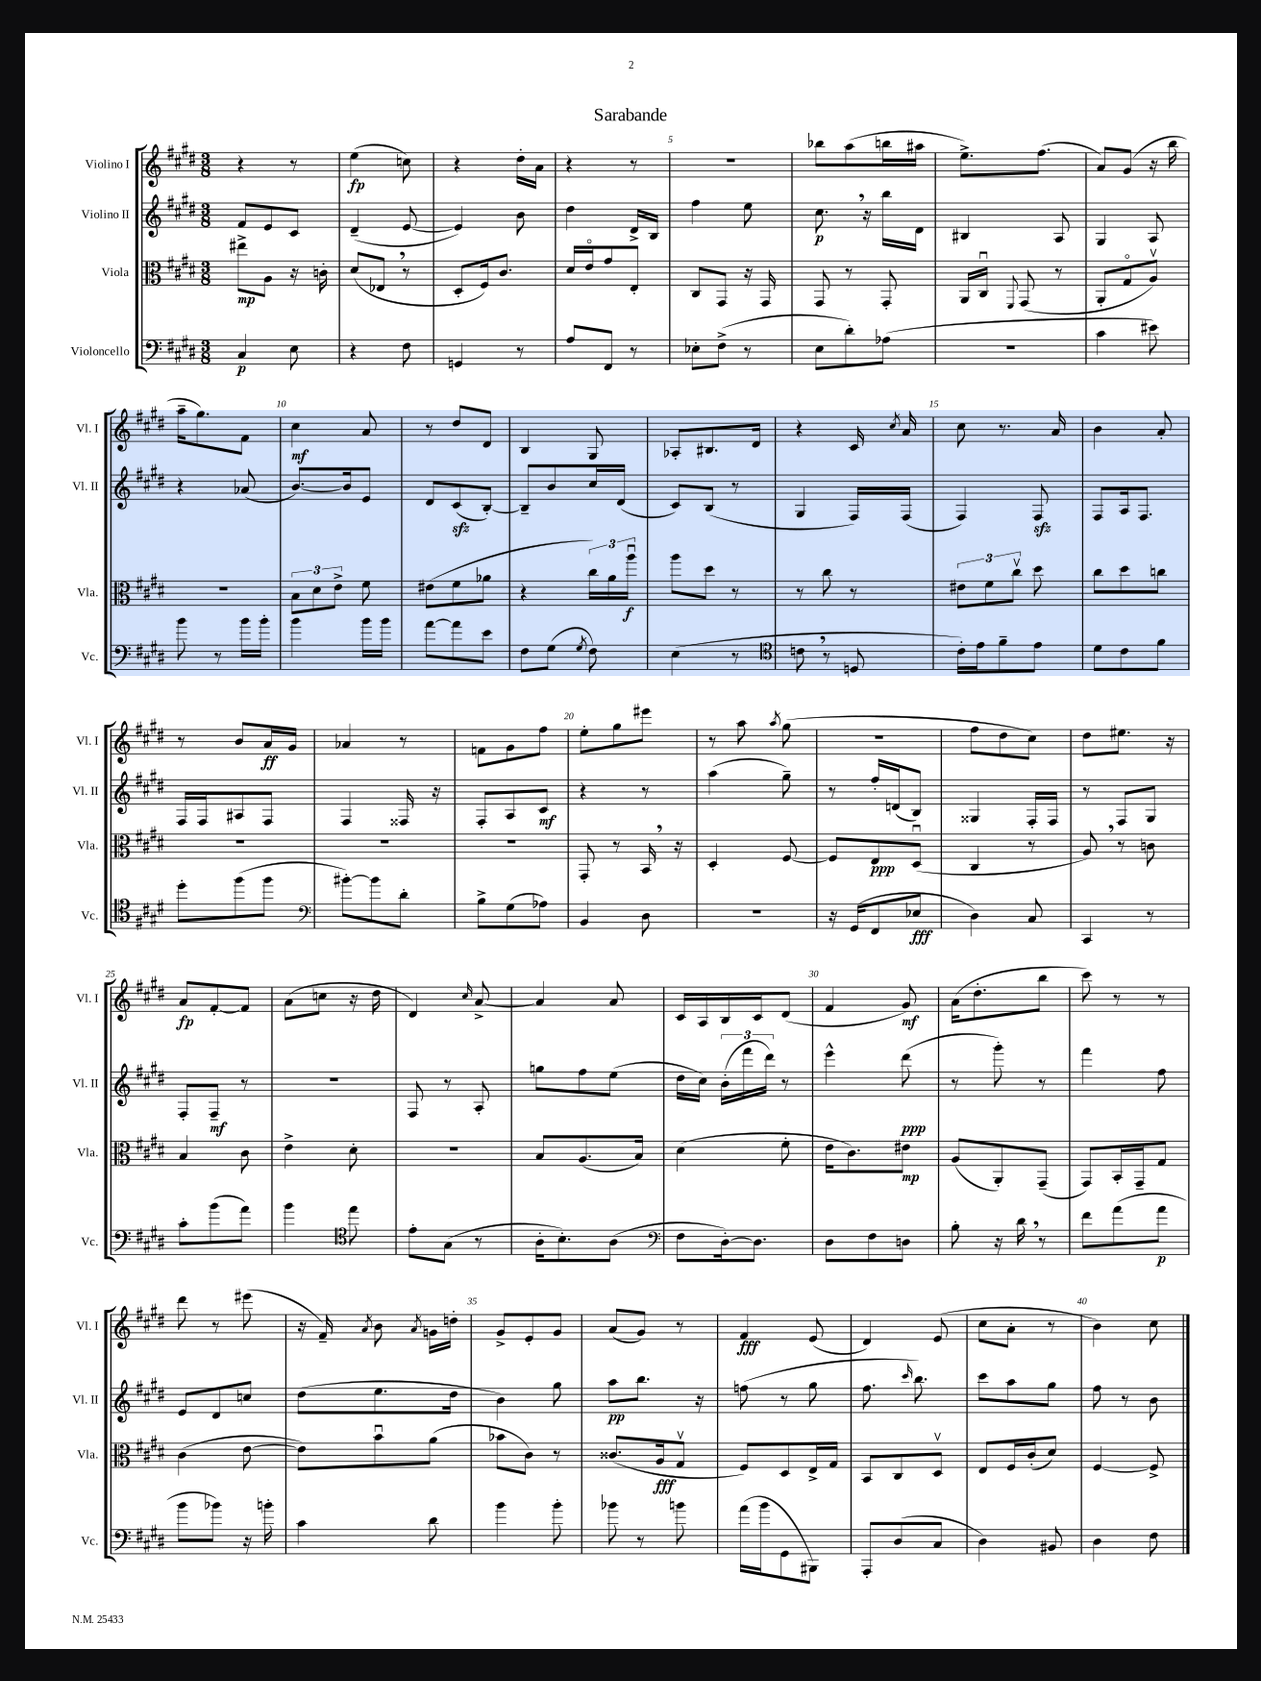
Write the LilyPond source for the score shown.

\header { title = "Sarabande" }
<<
\new StaffGroup <<
\new Staff = "s0" \with { instrumentName = "Violino I" shortInstrumentName = "Vl. I" } {
    \clef treble \key e \major \numericTimeSignature \time 3/8
    \autoBeamOff r4 r8 |
    e''4\fp( c''8) |
    r4 dis''16[-. a'16] |
    r4 r8 |
    R4. |
    bes''8[ a''8( b''16 ais''16] |
    e''8.[->) fis''8.]( |
    a'8[) gis'8]( r16 b''16 |
    a''16[-- gis''8.) fis'8] |
    cis''4\mf a'8 |
    r8 dis''8[ dis'8] |
    b4 gis8 |
    aes8[-. bis8. dis'16] |
    r4 cis'16 \acciaccatura { cis''8 } a'16 |
    cis''8 r8. a'16 |
    b'4 a'8-. |
    r8 b'8[ a'16\ff gis'16] |
    aes'4 r8 |
    f'8[ gis'8 fis''8] |
    e''8[-. gis''8 eis'''8] |
    r8 a''8 \acciaccatura { a''8 } gis''8( |
    R4. |
    fis''8[ dis''8 cis''8]) |
    dis''8[ eis''8.] r16 |
    a'8[\fp fis'8~-. fis'8] |
    a'8[( c''8] r16 dis''16 |
    dis'4) \grace { cis''16 } a'8~-> |
    a'4 a'8 |
    cis'16[ a16 b16 cis'16 dis'8]( |
    fis'4 gis'8\mf) |
    a'16[( dis''8.-. b''8] |
    cis'''8) r8 r8 |
    dis'''8 r8 eis'''8( |
    r16 fis'16--) \acciaccatura { a'8 } b'8 \acciaccatura { a'8 } g'16[ d''16]-. |
    gis'8[-> e'8-. gis'8] |
    a'8[( gis'8]) r8 |
    fis'4\fff e'8( |
    dis'4) e'8( |
    cis''8[ a'8]-. r8 |
    b'4) cis''8 \bar "|." |
}
\new Staff = "s1" \with { instrumentName = "Violino II" shortInstrumentName = "Vl. II" } {
    \clef treble \key e \major \numericTimeSignature \time 3/8
    \autoBeamOff fis'8[ e'8 cis'8] |
    dis'4--( e'8~ |
    e'4) b'8 |
    dis''4 dis'16[-> b16] |
    fis''4 e''8 |
    cis''8.\p \breathe r16 b''16[ dis'16] |
    bis4 a8 |
    gis4 a8 |
    r4 aes'8( |
    b'8.[~) b'16 e'8] |
    dis'8[ cis'8\sfz( b8]~-.) |
    b8[-- b'8 cis''16 dis'16]( |
    cis'8[) b8]( r8 |
    gis4 fis16[) fis16]( |
    fis4) fis8\sfz |
    fis8[ a16 fis8.] |
    fis16[ fis16 ais8 fis8] |
    fis4 fisis16 r16 |
    fis8[-. a8 cis'8]\mf |
    r4 r8 |
    a''4( gis''8--) |
    r8 fis''16[-. d'16( b8]) |
    gisis4 fis16[-. fis16] |
    r8 fis8[ gis8] |
    fis8[-. fis8]--\mf r8 |
    R4. |
    fis8 r8 a8-. |
    g''8[ fis''8 e''8]( |
    dis''16[ cis''16]) \tuplet 3/2 { b'16[-.( fis'''16 dis'''16]) } r8 |
    e'''4-^ dis'''8\ppp( |
    r8 gis'''8-.) r8 |
    fis'''4 fis''8 |
    e'8[ dis'8 c''8] |
    dis''8[( e''8. dis''16] |
    b'4) gis''8 |
    a''8[\pp b''8.] r16 |
    f''8( r8 gis''8 |
    fis''8. \grace { cis'''16 } b''8.) |
    cis'''8[ a''8 gis''8] |
    fis''8 r8 b'8 \bar "|." |
}
\new Staff = "s2" \with { instrumentName = "Viola" shortInstrumentName = "Vla." } {
    \clef alto \key e \major \numericTimeSignature \time 3/8
    \autoBeamOff eis''8[->\mp a8] r16 c'16-. |
    dis'8[( ees8] \breathe r8 |
    dis8[-. fis16) cis'8.] |
    dis'16[ e'16\flageolet gis'8 e8]-. |
    cis8[ gis,8] r16 gis,16 |
    gis,8 r8 gis,8-. |
    a,16[ cis16]\downbow \appoggiatura { fis,8 } gis,8( r8 |
    a,8[-. gis8\flageolet a8]\upbow) |
    R4. |
    \tuplet 3/2 { b8[ dis'8 e'8]-> } fis'8 |
    eis'8[( fis'8 aes'8] |
    r4 \tuplet 3/2 { cis''16[) a'16 a''16]\downbow\f } |
    a''8[ dis''8] r8 |
    r8 cis''8 r8 |
    \tuplet 3/2 { eis'8[ fis'8 cis''8]\upbow } dis''8 |
    cis''8[ dis''8 c''8] |
    R4. |
    R4. |
    R4. |
    gis,8-. r8 b,16 \breathe r16 |
    dis4-. fis8~ |
    fis8[ e8\ppp dis8]\downbow( |
    cis4 r8 |
    a8) \breathe r8 c'8 |
    b4 cis'8 |
    e'4-> dis'8-. |
    R4. |
    b8[ a8.( b16]) |
    dis'4( fis'8-. |
    e'16[ cis'8.) eis'8]\mp |
    a8[( a,8-.) gis,8]--( |
    gis,8[) b,16-. gis,16-- gis8] |
    cis'4( e'8~ |
    e'8[) b'8\downbow a'8]( |
    bes'8[ cis'8]) r8 |
    cisis'8.[( a16\fff gis8]\upbow |
    fis8[) dis8 e16-> gis16] |
    b,8[ cis8 dis8]\upbow |
    e8[ fis16 cis'16-.( dis'8]) |
    fis4~ fis8-> \bar "|." |
}
\new Staff = "s3" \with { instrumentName = "Violoncello" shortInstrumentName = "Vc." } {
    \clef bass \key e \major \numericTimeSignature \time 3/8
    \autoBeamOff cis4\p e8 |
    r4 fis8 |
    g,4 r8 |
    a8[ fis,8] r8 |
    ees8[-. fis8]->( r8 |
    e8[ dis'8-.) aes8]( |
    r4. |
    cis'4 eis'8) |
    b'8 r8 b'16[ b'16]-. |
    b'4 b'16[ b'16] |
    a'8[~ a'8 e'8] |
    fis8[ gis8]( \acciaccatura { gis8 } fis8) |
    e4( r8 |
    \clef tenor c'8 \breathe r8 d8 |
    cis'16[-.) e'16 fis'8-- e'8] |
    dis'8[ cis'8 fis'8] |
    dis''8[-. fis''8( fis''8] |
    \clef bass bis'8[~-.) bis'8 dis'8]-. |
    b8[-> gis8( aes8]) |
    b,4 dis8 |
    R4. |
    r16 gis,16[( fis,8 ees8]\fff |
    dis4) cis8 |
    cis,4 r8 |
    cis'8[-. b'8( a'8]) |
    b'4 \clef tenor e''8 |
    e'8[-. gis8]( r8 |
    a16[-. b8.-.) a8]( |
    \clef bass fis8[ dis16~-.) dis8.] |
    dis8[ fis8 d8] |
    b8-. r16 dis'16 \breathe r8 |
    fis'8[ a'8( a'8]\p |
    b'8[ bes'8]) r16 b'16-. |
    cis'4 dis'8 |
    b'4 b'8-. |
    bes'8 r8 b'8 |
    a'16[( b'16 gis,8 bis,,8]) |
    a,,8[-. dis8( cis8] |
    dis4) bis,8 |
    dis4 fis8 \bar "|." |
}
>>
>>
\layout { \context { \Score \override BarNumber.break-visibility = ##(#f #t #t) barNumberVisibility = #(every-nth-bar-number-visible 5) } }
